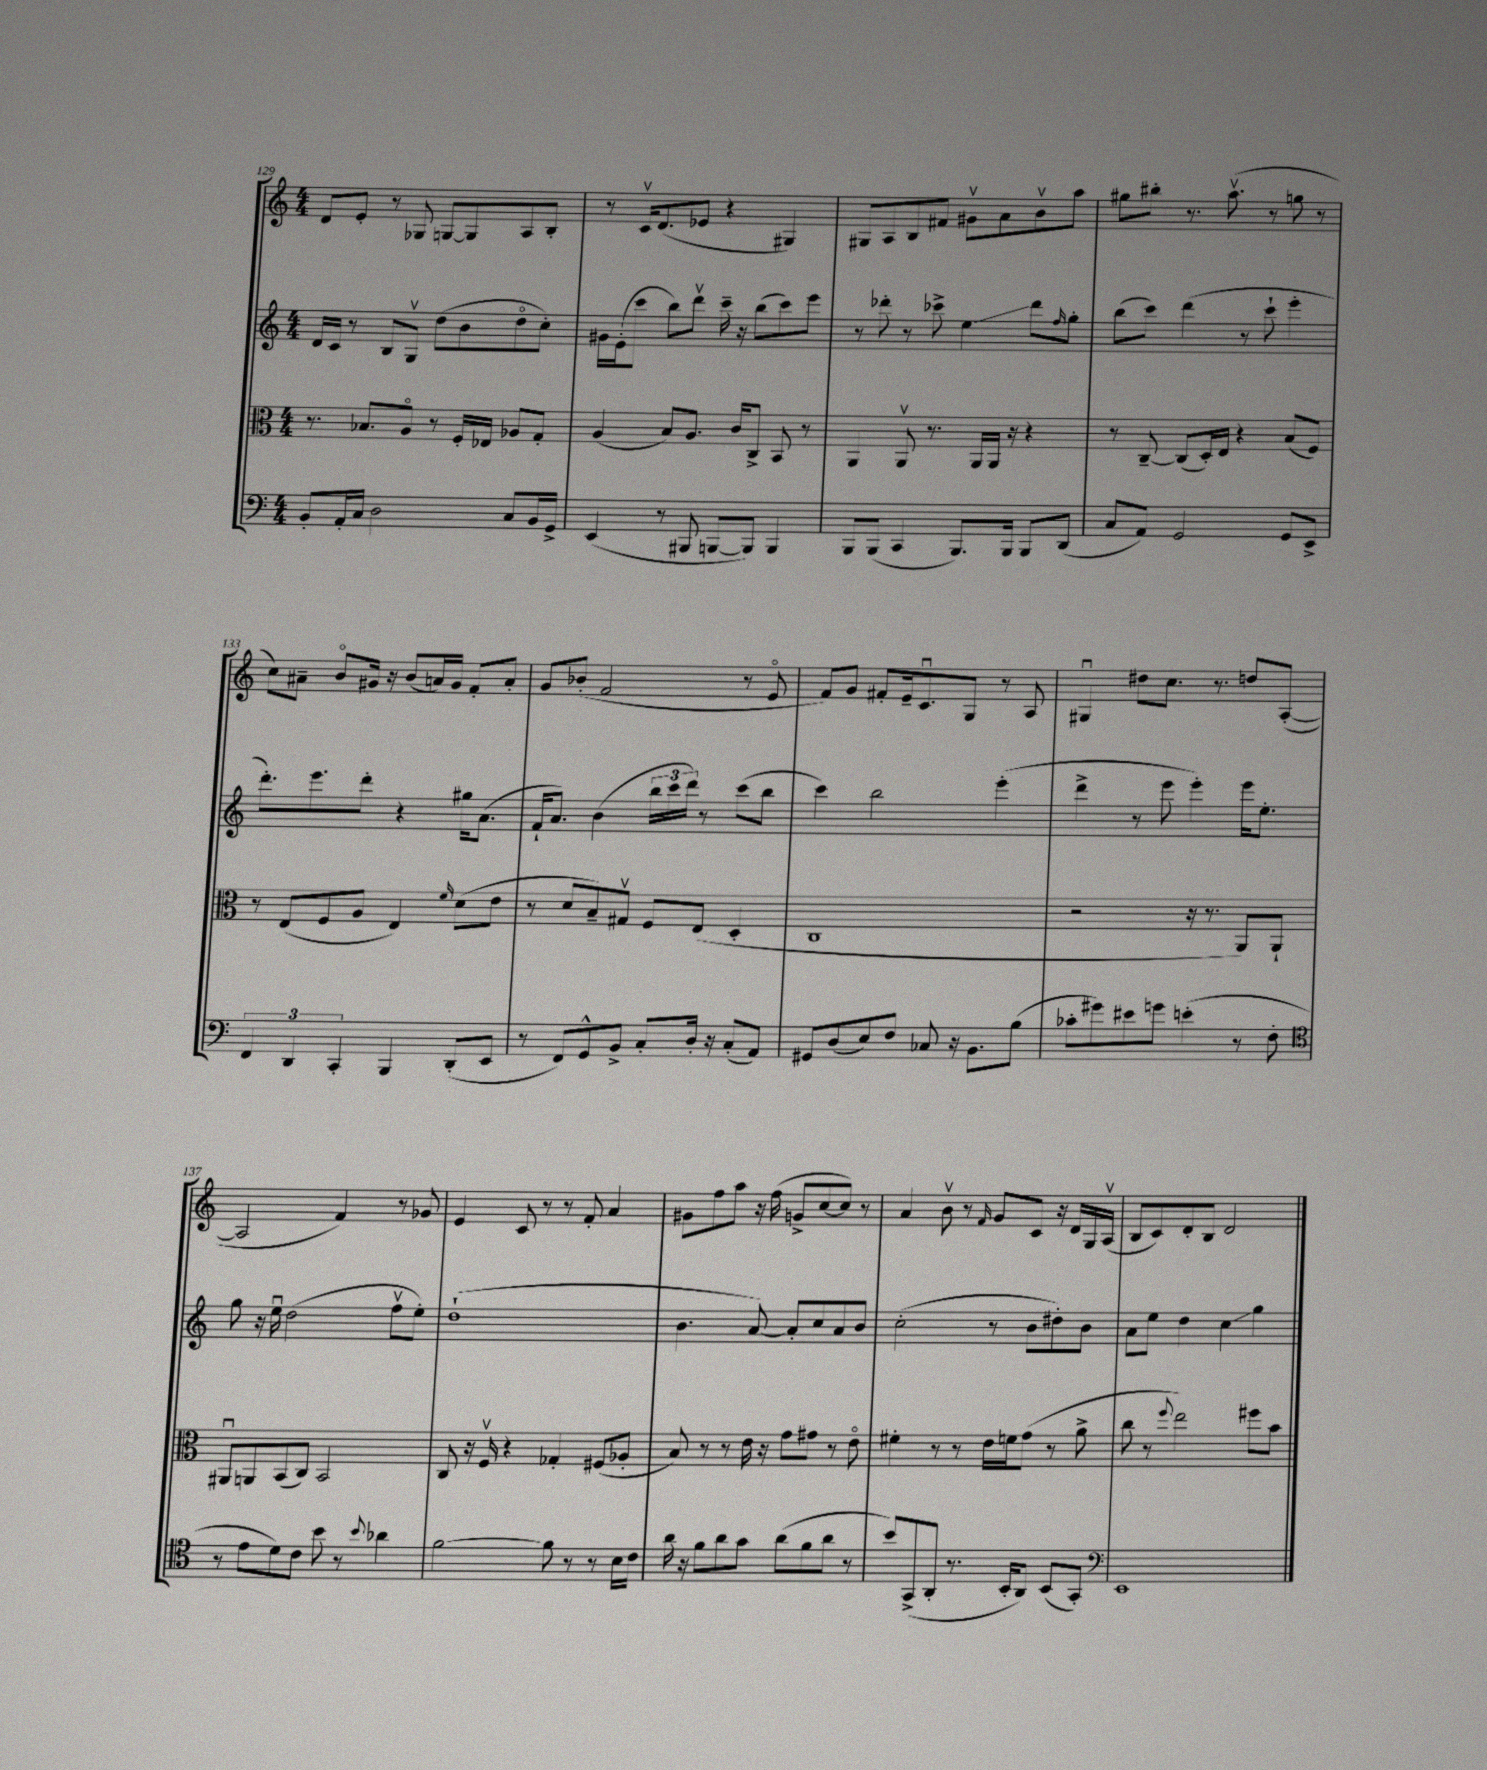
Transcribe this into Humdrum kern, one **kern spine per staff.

**kern	**kern	**kern	**kern
*staff4	*staff3	*staff2	*staff1
*clefF4	*clefC3	*clefG2	*clefG2
*k[]	*k[]	*k[]	*k[]
*M4/4	*M4/4	*M4/4	*M4/4
8BB'	8.r	16d	8d
.	.	16c	.
16AA'	.	8r	8e'
16C	8.B-	.	.
2D	.	8B	8r
.	8Ao	8Gv	8G-
.	8r	(8dd	[8G
.	16F'	8b	8G]
.	16E-	.	.
8C	8A-	8ddo	8A
16BB	8G'	8cc')	8B'
16GG^	.	.	.
=	=	=	=
(4EE	(4A	16g#	8r
.	.	(16e'	.
.	.	8ccc	16cv
.	.	.	(8.d
8r	8B)	8bb)	.
8BBB#	8.A	8dddv	8e-
[8BBB	.	16ccc~	4r
.	16c	16r	.
8BBB])	8C^	(8bb	.
4BBB	8BB	8ccc)	4G#)
.	8r	8eee	.
=	=	=	=
8BBB	4AA	8r	8G#
(8BBB	.	8ddd-'	8A
4CC	8AAv	8r	8B
.	8.r	8ccc-^	8f#
8.BBB)	.	4ee	8g#v
.	16AA	.	.
.	16AA	.	8a
16BBB	16r	.	.
8BBB	4r	8ddd-	8bv
.	.	16qqff	.
(8DD	.	8gg'	8aa
=	=	=	=
8C	8r	(8bb	8gg#
8AA)	[8C~	8ccc)	8bb#'
2GG	(8C]	(4ddd	8.r
.	16D')	.	.
.	16E	.	(8.aav
.	4r	8r	.
.	.	8ccc`	8r
8GG	(8B	4eee'	8gg
8EE^	8F)	.	8r
=	=	=	=
6FF	8r	8.ddd')	8cc)
.	(8E	.	8a#~
6DD	.	.	.
.	.	8.eee	.
.	8F	.	8bo
6CC'	.	.	.
.	8A	8ddd'	16g#
.	.	.	16r
4BBB	4E)	4r	(8b
.	.	.	16a)
.	.	.	16g#
.	16qqf	.	.
(8DD'	(8d	16gg#	8f'
.	.	(8.a	.
8EE	8e	.	8a'
=	=	=	=
8r	8r	16f`	8g
.	.	8.a)	.
8FF)	8d	.	(8b-'
8GG^^	8B~)	(4b	2f
8BB^	8G#v	.	.
8C'	8F	24bb	.
.	.	24ccc	.
.	.	24ddd)	.
16D'	(8E	8r	.
16r	.	.	.
(8C'	4D'	(8ccc	8r
8AA)	.	8bb	8eo
=	=	=	=
8GG#	1C	4ccc)	8f)
(8D	.	.	8g
8E)	.	2bb	8f#'
8F	.	.	16e~
.	.	.	8.cu
8C-	.	.	.
16r	.	.	8G
8.BB	.	.	.
.	.	(4eee'	8r
(8B	.	.	8A
=	=	=	=
8c-'	2r	4ddd^	4G#u
8g#)	.	.	.
8e#	.	8r	8dd#
8g	.	8eee	8.cc
(4e'	16r	4eee')	.
.	8.r	.	8.r
8r	8AA)	16eee	8dd
.	.	8.ee'	.
8F'	8AA`	.	([8A'
=	=	=	=
*clefC4	*	*	*
8r	8AA#u	8gg	2A]
8e	8AA	16r	.
.	.	16eeu	.
8d)	(8BB	(2dd	.
8c	8C)	.	.
8b	2BB	.	4f)
8r	.	.	.
8qqb	.	.	.
4a-	.	8ffv	8r
.	.	8ee')	8g-
=	=	=	=
[2f	8C	(1dd`	4e
.	16r	.	.
.	16Fv	.	.
.	4r	.	8c
.	.	.	8r
8f]	4G-'	.	8r
8r	.	.	8f'
8r	(8F#	.	4a
16B	8A-'	.	.
16c	.	.	.
=	=	=	=
16a	8B)	4.b	8g#
16r	.	.	.
8f	8r	.	8ff
8a	8r	.	8aa
8g	16e	[8a)	16r
.	16r	.	(16ff
(8a	8g	8a']	8g^
8f	8g#	8cc	[8cc
8a	8r	8a	8cc])
8r	8eo	8b	8r
=	=	=	=
8b)	4f#'	(2cc'	4a
(8GG^	.	.	.
8AA'	8r	.	8bv
8.r	8r	.	8r
.	.	.	16qqf
.	16e	8r	8g
16BB'	16f	.	.
8AA)	(8g	8b	8c
(8BB	8r	8dd#')	16r
.	.	.	16d
8GG')	8a^	8b	16G
.	.	.	(16Av
=	=	=	=
*clefF4	*	*	*
1EE	8cc	8a	8B
.	8r	8ee	8c)
.	8qqff	.	.
.	2ee)	4dd	8d'
.	.	.	8B
.	.	4cc	2d
.	8ff#	4gg	.
.	8b	.	.
==	==	==	==
*-	*-	*-	*-
